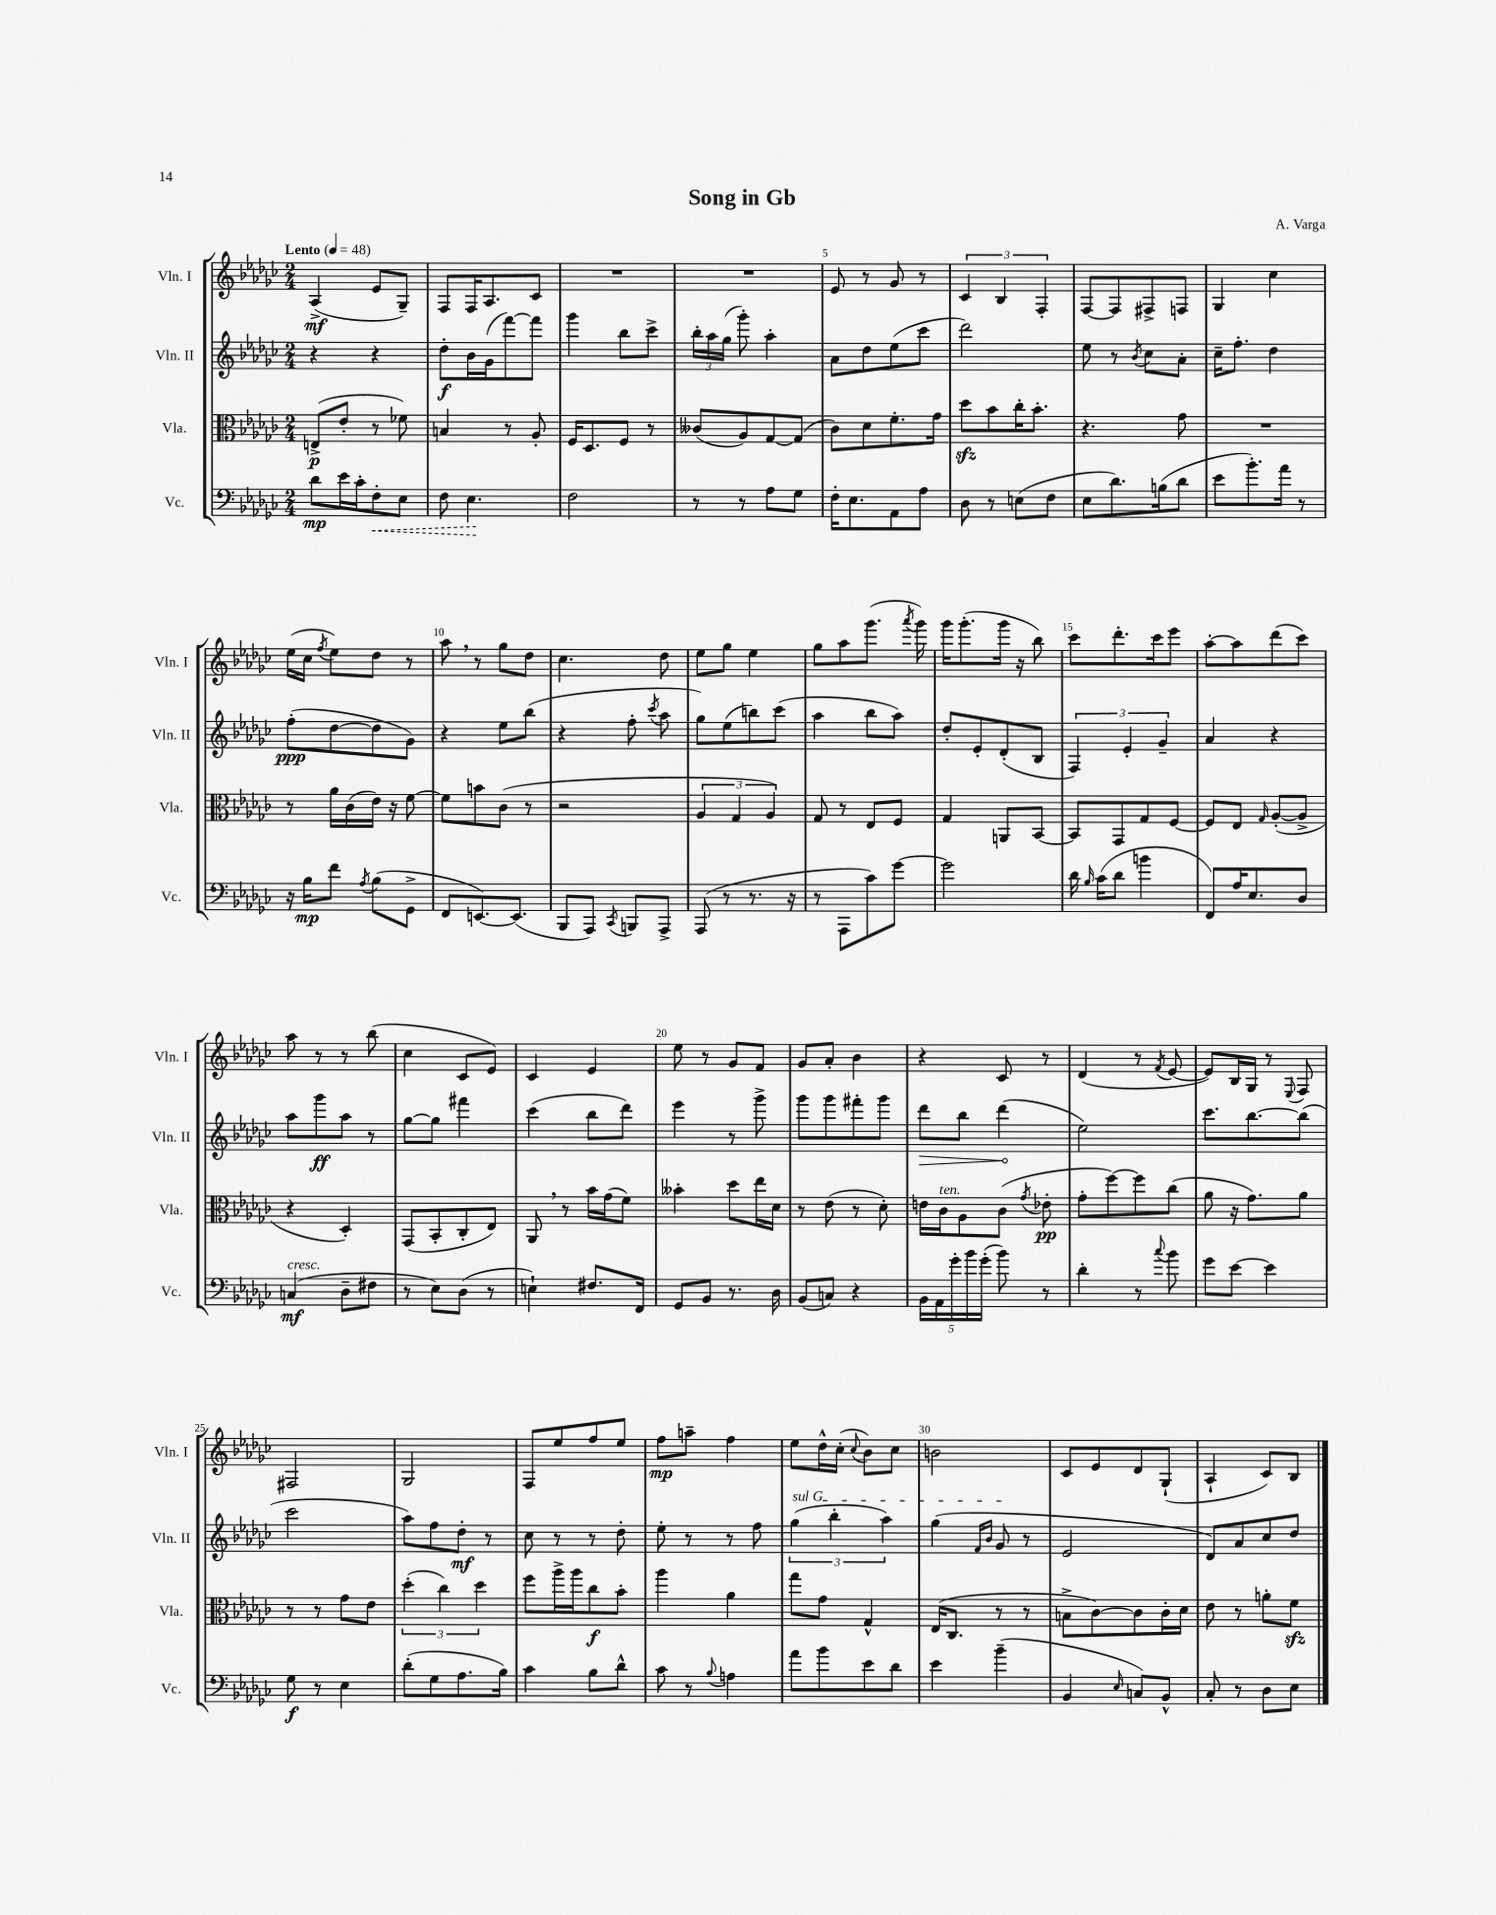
\header { title = "Song in Gb" composer = "A. Varga" }
<<
\new StaffGroup <<
\new Staff = "s0" \with { instrumentName = "Vln. I" shortInstrumentName = "Vln. I" } {
    \clef treble \key ges \major \numericTimeSignature \time 2/4 \tempo "Lento" 4 = 48
    \autoBeamOff aes4->\mf( ees'8[ ges8]--) |
    f8[ f16 aes8. ces'8] |
    R2 |
    R2 |
    ees'8 r8 ges'8 r8 |
    \tuplet 3/2 { ces'4 bes4 f4-. } |
    f8[~ f8 fis8-> f8] |
    ges4 ces''4 |
    ees''16[( ces''16] \acciaccatura { f''8 } ees''8[) des''8] r8 |
    aes''8 \breathe r8 ges''8[ des''8] |
    ces''4. des''8 |
    ees''8[ ges''8] ees''4 |
    ges''8[ aes''8 ges'''8.]( \acciaccatura { aes'''8 } ges'''16) |
    ges'''16[ ges'''8.-.( ges'''16] r16 bes''8) |
    ces'''8[ des'''8.-. ces'''16 ees'''8] |
    aes''8[~-. aes''8 des'''8( ces'''8]) |
    aes''8 r8 r8 bes''8( |
    ces''4 ces'8[ ees'8]) |
    ces'4 ees'4 |
    ees''8 r8 ges'8[ f'8] |
    ges'8[ aes'8]-. bes'4 |
    r4 ces'8 r8 |
    des'4( r8 \acciaccatura { f'8 } ees'8~ |
    ees'8[) bes16 ges16] r8 \appoggiatura { ees8 } f8 |
    fis2 |
    ges2 |
    f8[ ees''8 f''8 ees''8] |
    f''8[\mp a''8]-- f''4 |
    ees''8[ des''16-^ ces''16]-.( \appoggiatura { ces''8 } bes'8[) ces''8] |
    b'2 |
    ces'8[ ees'8 des'8 ges8]-!( |
    aes4-! ces'8[) bes8] \bar "|." |
}
\new Staff = "s1" \with { instrumentName = "Vln. II" shortInstrumentName = "Vln. II" } {
    \clef treble \key ges \major \numericTimeSignature \time 2/4
    \autoBeamOff r4 r4 |
    des''8[-.\f bes'16 ges'16( f'''8~) f'''8] |
    ges'''4 bes''8[ ces'''8]-> |
    \tuplet 3/2 { bes''16[-. aes''16 ges''16]( } ges'''8-.) aes''4-. |
    aes'8[ des''8 ees''8( ces'''8] |
    des'''2) |
    ees''8 r8 \acciaccatura { bes'8 } ces''8[ aes'8]-. |
    ces''16[-- f''8.]-. des''4 |
    f''8[-.\ppp( des''8~ des''8 ges'8]) |
    r4 ees''8[ bes''8]( |
    r4 f''8-. \acciaccatura { ces'''8 } aes''8 |
    ges''8[) ees''8( b''8) ces'''8]( |
    aes''4 bes''8[ aes''8]) |
    des''8[-. ees'8-. des'8-.( bes8] |
    \tuplet 3/2 { f4) ees'4-. ges'4-- } |
    aes'4 r4 |
    aes''8[ ges'''8\ff aes''8] r8 |
    ges''8[~ ges''8] fis'''4 |
    ces'''4( bes''8[ des'''8]) |
    ees'''4 r8 ges'''8-> |
    ges'''8[ ges'''8 fis'''8-. ges'''8] |
    \once \override Hairpin.circled-tip = ##t des'''8[\> bes''8] des'''4\!( |
    ees''2) |
    ces'''8.[ bes''8.~ bes''8]( |
    ces'''2 |
    aes''8[) f''8 des''8]-.\mf r8 |
    ces''8 r8 r8 des''8-. |
    ees''8-. r8 r8 f''8 |
    \tuplet 3/2 { \once \override TextSpanner.bound-details.left.text = \markup { \italic "sul G" } ges''4\startTextSpan( bes''4-. aes''4) } |
    ges''4( \grace { f'16[ bes'16] } ges'8\stopTextSpan r8 |
    ees'2 |
    des'8[) aes'8 ces''8 des''8] \bar "|." |
}
\new Staff = "s2" \with { instrumentName = "Vla." shortInstrumentName = "Vla." } {
    \clef alto \key ges \major \numericTimeSignature \time 2/4
    \autoBeamOff e8[->\p( ees'8]-. r8 fes'8) |
    b4 r8 aes8-. |
    f16[ des8. f8] r8 |
    ceses'8[( aes8) ges8~ ges8]( |
    ces'8[) des'8 f'8.-. ges'16] |
    des''8[\sfz bes'8 ces''16-. bes'8.]-. |
    r4. ges'8 |
    R2 |
    r8 aes'16[ ces'16( ees'16]) r16 f'8~ |
    f'8[ b'8 ces'8]( r8 |
    r2 |
    \tuplet 3/2 { aes4 ges4 aes4) } |
    ges8 r8 ees8[ f8] |
    ges4 a,8[ bes,8]~ |
    bes,8[ ges,8 ges8 f8]~ |
    f8[ ees8] \grace { ges16 } aes8[~-.( aes8]-> |
    r4 des4-.) |
    ges,8[( bes,8-. ces8-. ees8]) |
    aes,8 \breathe r8 bes'16[ ges'16( f'8]) |
    beses'4-. des''8[ ees''16 des'16] |
    r8 ees'8( r8 des'8-.) |
    e'16[ ces'16^\markup { \italic "ten." } aes8 ces'8]( \acciaccatura { ges'8 } ees'8-.\pp |
    ges'8[-. f''8~) f''8 ces''8]( |
    aes'8 r16 ges'8.[) aes'8] |
    r8 r8 ges'8[ ees'8] |
    \tuplet 3/2 { des''4-.( ces''4) des''4 } |
    f''8[ aes''16-> aes''16 ces''8\f bes'8]-. |
    aes''4 aes'4 |
    ges''8[ ges'8] ges4-^ |
    ees16[( ces8.] r8 r8 |
    b8[-> ces'8~) ces'8 ces'16-. des'16] |
    ees'8 r8 a'8[-. f'8]\sfz \bar "|." |
}
\new Staff = "s3" \with { instrumentName = "Vc." shortInstrumentName = "Vc." } {
    \clef bass \key ges \major \numericTimeSignature \time 2/4
    \autoBeamOff des'8[\mp ees'16 ces'16-. \once \override Hairpin.style = #'dashed-line f8-.\< ees8] |
    f8 ees4.\! |
    f2 |
    r8 r8 aes8[ ges8] |
    f16[-. ees8. aes,8 aes8] |
    des8 r8 e8[( f8] |
    ees8[ des'8.) b16( des'8] |
    ees'8[ bes'8.-.) aes'16] r8 |
    r16 bes16[\mp f'8] \acciaccatura { aes8 } bes8[( ges,8]-> |
    f,8[ e,8.~) e,8.]( |
    bes,,8[ aes,,8]) \acciaccatura { ces,8 } b,,8[ aes,,8]-> |
    aes,,8( r8 r8. r16 |
    r8 aes,,8[ ces'8) ges'8]~ |
    ges'2 |
    des'16 \grace { bes16 } ces'16[( des'8] b'4 |
    f,8[) aes16 ees8. des8] |
    c4\mf^\markup { \italic "cresc." }( des8[-- fis8] |
    r8 ees8[) des8]( r8 |
    e4-!) fis8.[ f,16] |
    ges,8[ bes,8] r8. des16 |
    bes,8[( c8]) r4 |
    \tuplet 5/4 { bes,16[ aes,16 ges'16-. bes'16 ges'16]-.( } bes'8) r8 |
    des'4-. r8 \appoggiatura { ces''8 } bes'8 |
    ges'8[ ees'8]~ ees'4 |
    ges8\f r8 ees4 |
    des'8[-.( ges8 aes8. bes16]) |
    ces'4 bes8[ des'8]-^ |
    ces'8 r8 \appoggiatura { bes8 } a4 |
    aes'8[ bes'8 ees'8 des'8] |
    ees'4 bes'4--( |
    bes,4 \grace { ees16 } c8[) bes,8]-^ |
    ces8-. r8 des8[ ees8] \bar "|." |
}
>>
>>
\layout { \context { \Score \override BarNumber.break-visibility = ##(#f #t #t) barNumberVisibility = #(every-nth-bar-number-visible 5) } }
